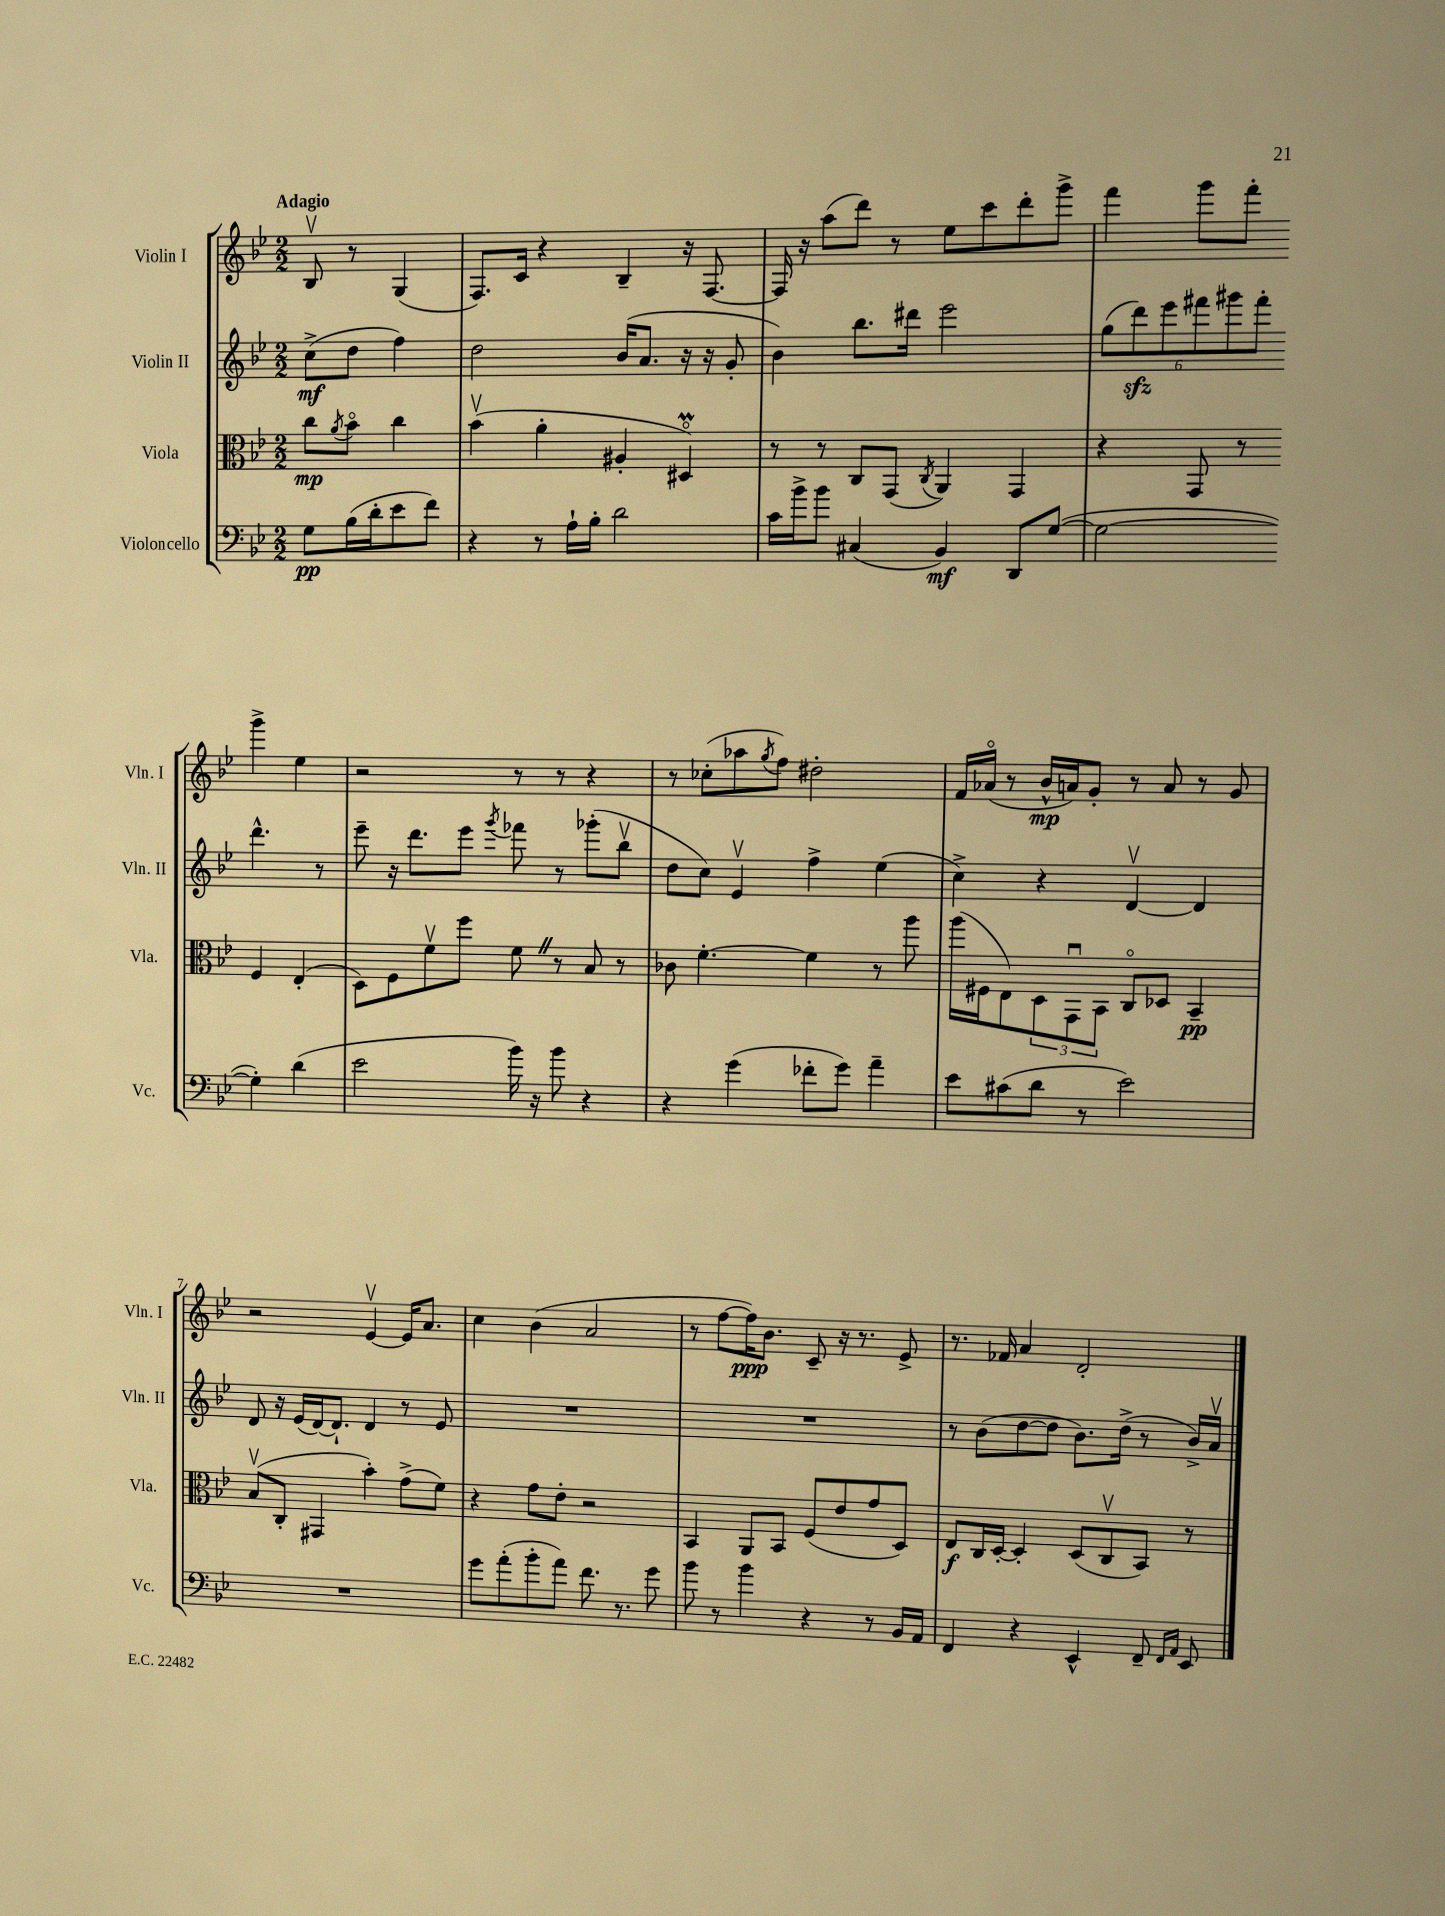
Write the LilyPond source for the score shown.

<<
\new StaffGroup <<
\new Staff = "s0" \with { instrumentName = "Violin I" shortInstrumentName = "Vln. I" } {
    \clef treble \key bes \major \numericTimeSignature \time 2/2 \partial 2 \tempo "Adagio"
    bes8\upbow r8 g4( |
    f8.) c'16 r4 bes4-- r16 f8.~ |
    f16 r16 a''8( d'''8) r8 ees''8 c'''8 d'''8-. g'''8-> |
    f'''4 g'''8 f'''8-. g'''4-> ees''4 |
    r2 r8 r8 r4 |
    r8 ces''8-.( aes''8 \acciaccatura { g''8 } f''8) dis''2-. |
    f'16 aes'16\flageolet( r8 bes'16-^\mp a'16) g'8-. r8 a'8 r8 g'8 |
    r2 ees'4~\upbow ees'16 a'8. |
    c''4 bes'4( a'2 |
    r8 f''8~ f''16\ppp) bes'8. c'8-- r16 r8. ees'8-> |
    r8. fes'16 a'4 d'2-. \bar "|." |
}
\new Staff = "s1" \with { instrumentName = "Violin II" shortInstrumentName = "Vln. II" } {
    \clef treble \key bes \major \numericTimeSignature \time 2/2 \partial 2
    c''8->\mf( d''8 f''4) |
    d''2 bes'16( a'8. r16 r16 g'8-. |
    bes'4) bes''8. dis'''16 ees'''2 |
    \tuplet 6/4 { g''8( d'''8\sfz) ees'''8 fis'''8 gis'''8 fis'''8-. } d'''4.-^ r8 |
    ees'''8-- r16 d'''8. ees'''8 \acciaccatura { g'''8 } fes'''8 r8 ges'''8-.( bes''8\upbow |
    d''8 c''8) ees'4\upbow f''4-> ees''4( |
    c''4->) r4 d'4~\upbow d'4 |
    d'8 r16 ees'16( d'16~) d'8.-! d'4 r8 ees'8 |
    R1 |
    R1 |
    r8 bes'8( d''8~ d''8 bes'8.) d''16->( r8 bes'16->) a'16\upbow \bar "|." |
}
\new Staff = "s2" \with { instrumentName = "Viola" shortInstrumentName = "Vla." } {
    \clef alto \key bes \major \numericTimeSignature \time 2/2 \partial 2
    c''8\mp \acciaccatura { a'8 } bes'8\flageolet c''4 |
    bes'4\upbow( a'4-. ais4-. dis4\flageolet\prall) |
    r8 r8 c8 g,8( \acciaccatura { c8 } a,4) g,4 |
    r4 g,8 r8 f4 ees4-.( |
    d8) f8 f'8\upbow f''8 f'8 \once \override BreathingSign.text = \markup { \musicglyph "scripts.caesura.straight" } \breathe r8 bes8 r8 |
    ces'8 f'4.~-. f'4 r8 a''8 |
    a''16( fis16 ees8) \tuplet 3/2 { d8 g,8\downbow bes,8 } c8\flageolet des8 bes,4--\pp |
    bes8\upbow( c8-. gis,4 bes'4-.) g'8->( f'8) |
    r4 g'8 ees'8-. r2 |
    bes,4 a,8 bes,8 f8( ees'8 g'8 d8) |
    ees8\f c16 d16~-. d4-. d8( c8\upbow bes,8) r8 \bar "|." |
}
\new Staff = "s3" \with { instrumentName = "Violoncello" shortInstrumentName = "Vc." } {
    \clef bass \key bes \major \numericTimeSignature \time 2/2 \partial 2
    g8\pp bes16( d'16-. ees'8 f'8) |
    r4 r8 a16-! bes16-. d'2 |
    c'16 bes'16-> bes'8 cis4( bes,4\mf) d,8 g8~( |
    g2~ g4-.) d'4( |
    ees'2 bes'16) r16 bes'8 r4 |
    r4 g'4( fes'8-. g'8) a'4-- |
    ees'8 cis'8( d'8 r8 ees'2) |
    R1 |
    g'8 a'8-.( bes'8-. a'8) f'8. r8. g'8 |
    bes'8 r8 bes'4 r4 r8 bes,16 a,16 |
    f,4 r4 ees,4-^ f,8-- \grace { f,16 a,16 } ees,8 \bar "|." |
}
>>
>>
